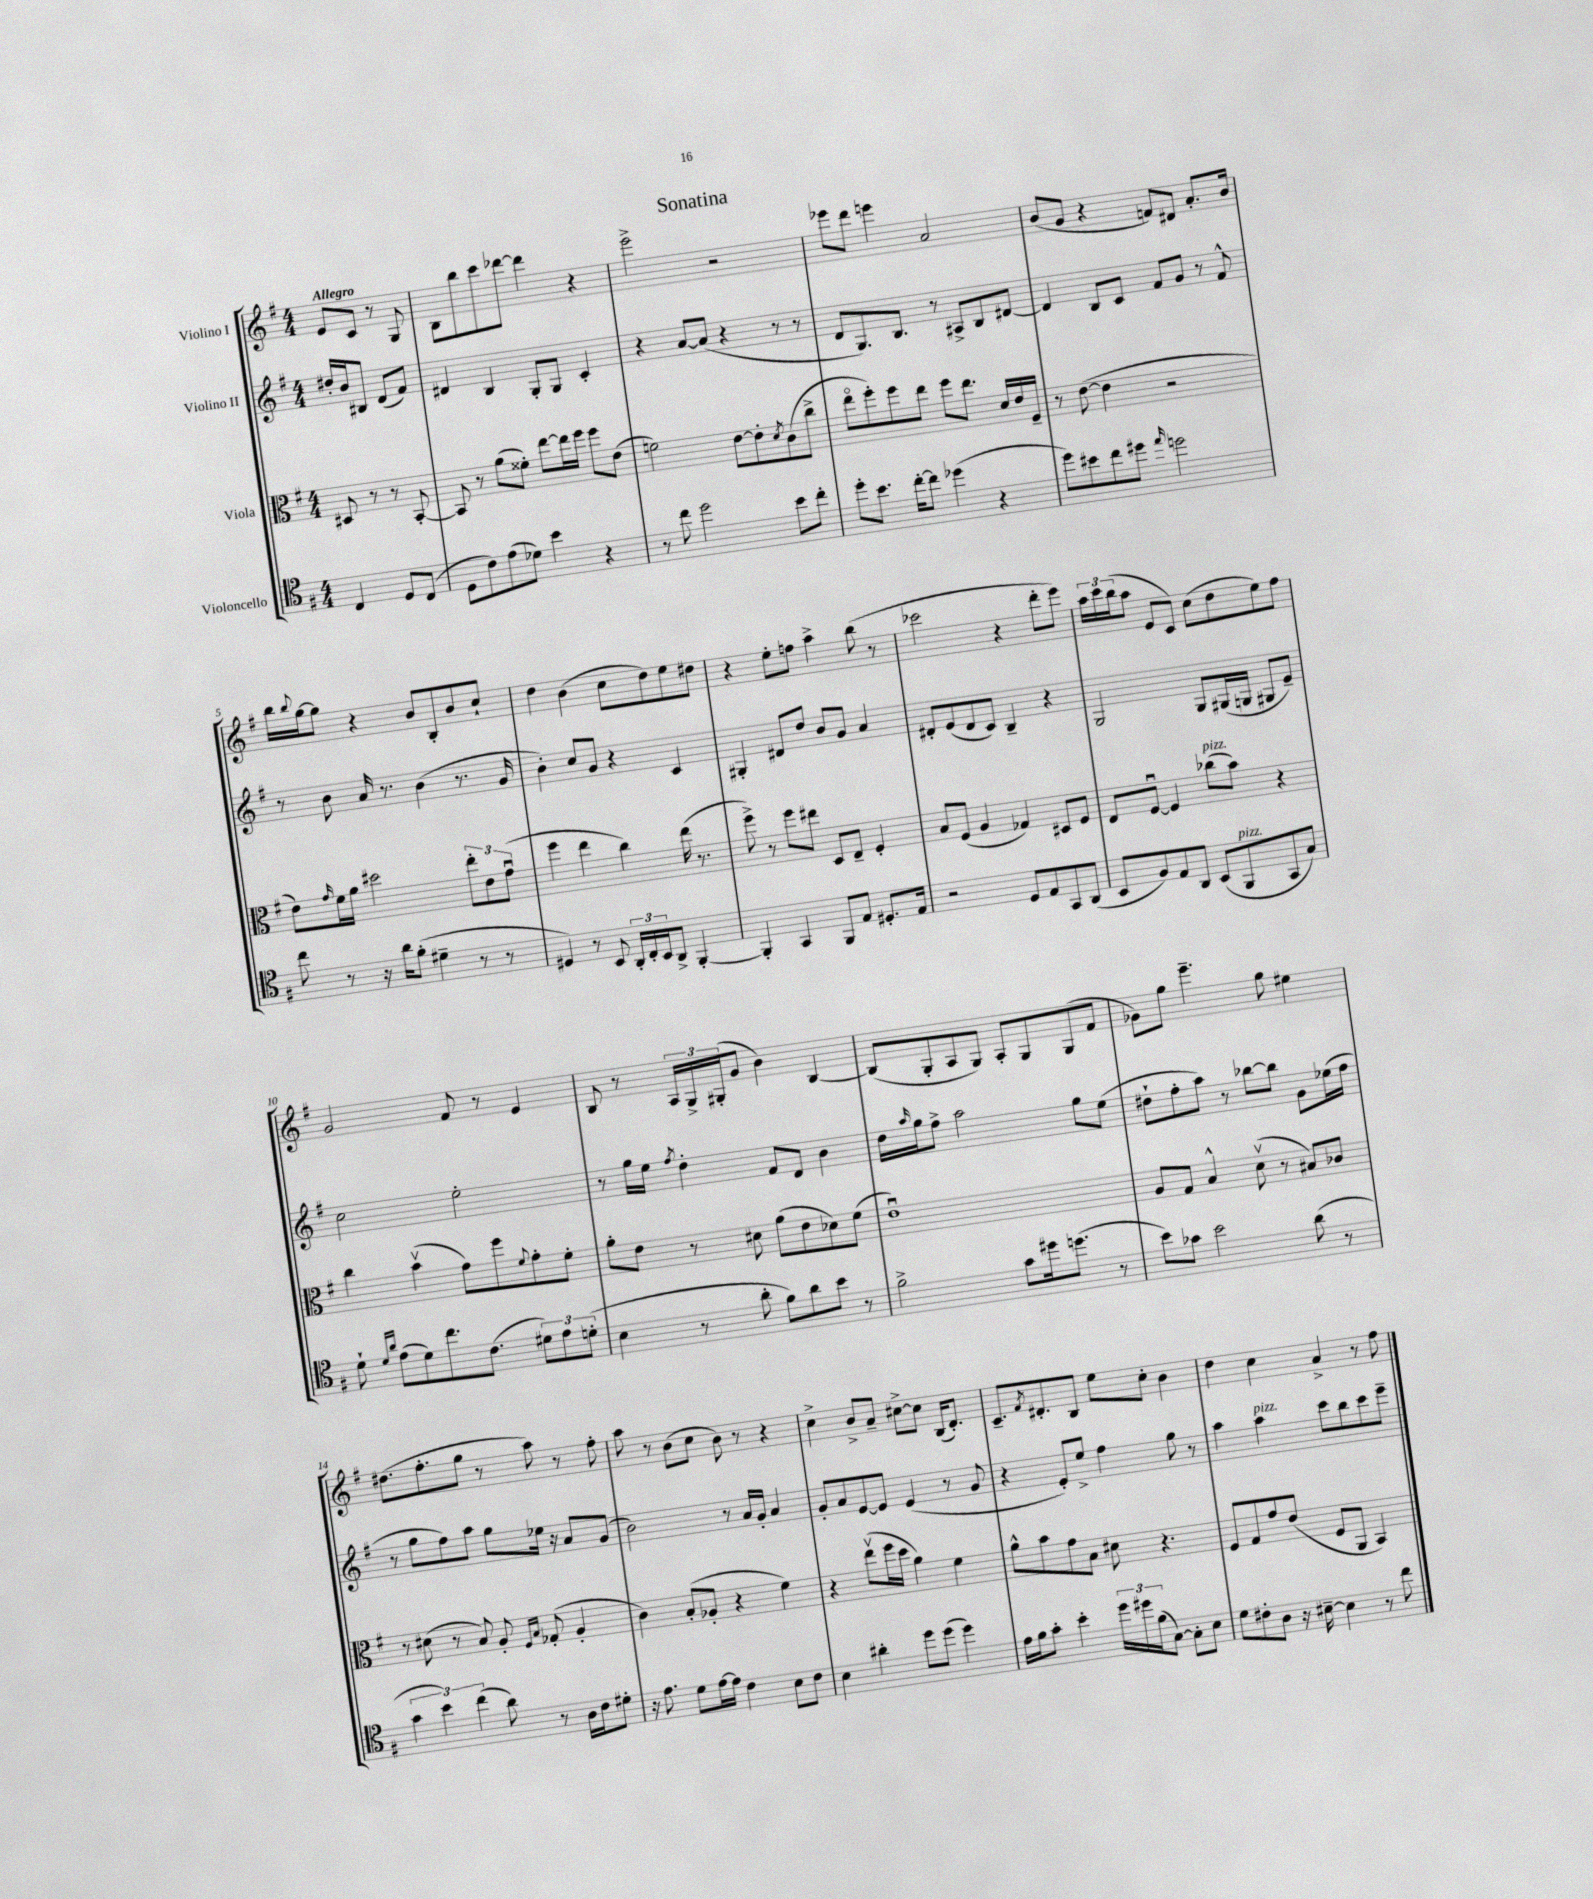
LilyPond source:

\header { title = "Sonatina" }
<<
\new StaffGroup <<
\new Staff = "s0" \with { instrumentName = "Violino I" } {
    \clef treble \key g \major \numericTimeSignature \time 4/4 \partial 2 \tempo "Allegro"
    e'8 c'8 r8 g8 |
    b8 b''8 c'''8 des'''8~ des'''4 r4 |
    e'''2-> r2 |
    ees'''8 d'''8 e'''4 a'2 |
    b'8( g'8 r4 f'8) dis'8 a'8.-. b'16 |
    b''16 \appoggiatura { b''8 } g''16~ g''8 r4 b'8 b8-. b'8 c''8-! |
    d''4 b'4( c''8 d''8) e''8 dis''8 |
    r4 e''8-. f''8 a''4-> b''8( r8 |
    ces'''2 r4 d'''8-. e'''8) |
    \tuplet 3/2 { a''16 c'''16 b''16( } a''8 e'8 c'8) c''8( d''8 e''8) fis''8 |
    g'2 fis'8 r8 e'4 |
    b8 r8 \tuplet 3/2 { a16 g16-> gis16-.( } g'8 b'4) b4~ |
    b8( g8-. a8 g8) a8-. g8 g8( fis'8 |
    ges'8) g''8 e'''4.-- g''8 eis''4 |
    dis''8.( fis''8.-. g''8 r8 a''8) r8 fis''8-. |
    a''8 r8 b'8( c''8 b'8) r8 r4 |
    c''4-> b'8-> a'8-- cis''8~-> cis''8 b16( d'8.-.) |
    c'8.-- \acciaccatura { fis'8 } dis'8.-. b8 e''8 c''8-. b'4 |
    d''4 c''4 a'4-> r8 fis''8 \bar "|." |
}
\new Staff = "s1" \with { instrumentName = "Violino II" } {
    \clef treble \key g \major \numericTimeSignature \time 4/4 \partial 2
    dis''16-. b'16 bis8 d'8( fis'8) |
    dis'4 b4 g8-. g8 c'4-. |
    r4 a'8~ a'8( r4 r8 r8 |
    d'8 g8.) b8. r8 ais8-> b8 dis'8~ |
    dis'4 b8 c'8 fis'8 g'8 r8 fis'8-^ |
    r8 b'8 a'16 r8. b'4( r8. g'16 |
    b'4-.) c''8 g'8 r4 c'4 |
    gis4-. dis'8 d''8 b'8 g'8 a'4 |
    dis'8-. e'8( dis'8 c'8) b4-- r4 |
    g2 g8 gis16( g16 gis8 e'8--) |
    c''2 e''2-. |
    r8 g''16 e''16 \acciaccatura { fis''8 } d''4-. fis'8 d'8 b'4 |
    d''16 \grace { a''16 } g''16 fis''8-> a''2 g''8 e''8( |
    dis''8-! fis''8-. a''8) r8 bes''8~ bes''8 g'8 ees''16( fis''16 |
    r8 g''8 fis''8) a''8 g''8 ees''16 r16 a'8 g'8( |
    b'2) r8 a'16 g'16-. a'4 |
    g'8-. a'8 e'8~ e'8 e'4( r8 g'8 |
    r4 e'8-.) e''8-> fis''4 g''8 r8 |
    a''4 a''4^\markup { \italic "pizz." } c'''8 b''8 c'''8 e'''8-- \bar "|." |
}
\new Staff = "s2" \with { instrumentName = "Viola" } {
    \clef alto \key g \major \numericTimeSignature \time 4/4 \partial 2
    dis8 r8 r8 b,8~-. |
    b,8 r8 a'8( fisis'8-.) e''8~ e''16 fis''16 fis''8 e'8( |
    f'2) e'8~ e'8-. \acciaccatura { d'8 } c'8( c''8-> |
    e''8\flageolet fis''8-.) fis''8 e''8 fis''8 e''8. d'16 e'16 fis16-- |
    r8 e'8~( e'4 r2 |
    e'8) \grace { g'16 } fis'16 a'16 dis''2 \tuplet 3/2 { e''8-. e'8 g'8\downbow( } |
    fis''4 e''4 c''4) e''16( r8. |
    fis''8->) r8 fis''8 eis''8 d8 e8-- fis4-. |
    b8 fis8( a4 ges4) dis8 fis8 |
    e8 fis8~\downbow fis4 ces''8^\markup { \italic "pizz." }( b'8) r4 |
    c''4 b'4\upbow( g'8) fis''8 \appoggiatura { fis'8 } g'8-. fis'8-. |
    a'8-. e'8 r8 dis'8 a'8( e'8 des'8) fis'8( |
    e'1\downbow) |
    a8 g8 b4-^ d'8\upbow( r8 bis8) ces'8 |
    r8 dis'8( r8 b8) a8-. \grace { fis16 b16 } ges8-.( a4-. |
    c'4) b8-.( aes8-. r4 fis'4) |
    r4 e''8\upbow( fis''16 d''16 a'4) fis'4 |
    a'8-^ b'8 g'8 b8 dis'8 r4. |
    fis8 g8 g'8 e'8( fis8 a,8 b,4) \bar "|." |
}
\new Staff = "s3" \with { instrumentName = "Violoncello" } {
    \clef tenor \key g \major \numericTimeSignature \time 4/4 \partial 2
    c4 d8 c8( |
    d8 c'8) e'8( des'8) b'4 r4 |
    r8 c''8 d''2 b'8 c''8-. |
    d''8-. b'8. c''16~-. c''8 des''4( r4 |
    d''8) bis'8 c''8 dis''8 \grace { e''16 } d''2 |
    c''8 r8 r16 a'16 fis'8-.( dis'4-- r8 r8 |
    dis4) r8 b,8 \tuplet 3/2 { a,16-. c16-. b,16 } a,8-> fis,4~-. |
    fis,4-. g,4 fis,8 e8 dis8.-. e16 |
    r2 d8 e8 g,8 a,8( |
    b,8 fis8) e8 a,8 b,8( fis,8^\markup { \italic "pizz." } g,8 g8) |
    d'8-! \grace { d'16 a'16 } e'8( d'8) c''8. c'8.( \tuplet 3/2 { dis'8) e'8 d'8-.( } |
    b4 r8 a'8-. fis'8) a'8 b'8 r8 |
    fis'2-> g'8 dis''16 d''8.( r8 |
    b'8) ges'8 b'2 a'8( r8 |
    \tuplet 3/2 { g'4 b'4) c''4( } a'8) r8 a16 c'16 dis'8-. |
    r16 e'8. d'8 e'16~ e'16 c'4 b8 c'8 |
    b4 ais'4-. d''8 d''8( d''4) |
    e'16 fis'16 g'8-. b'4-. \tuplet 3/2 { d''16 dis''16 fis'16( } g8~) g8-. b8 |
    d'8 cis'8-. a8 r16 bis16~-- bis4 r8 c''8 \bar "|." |
}
>>
>>
